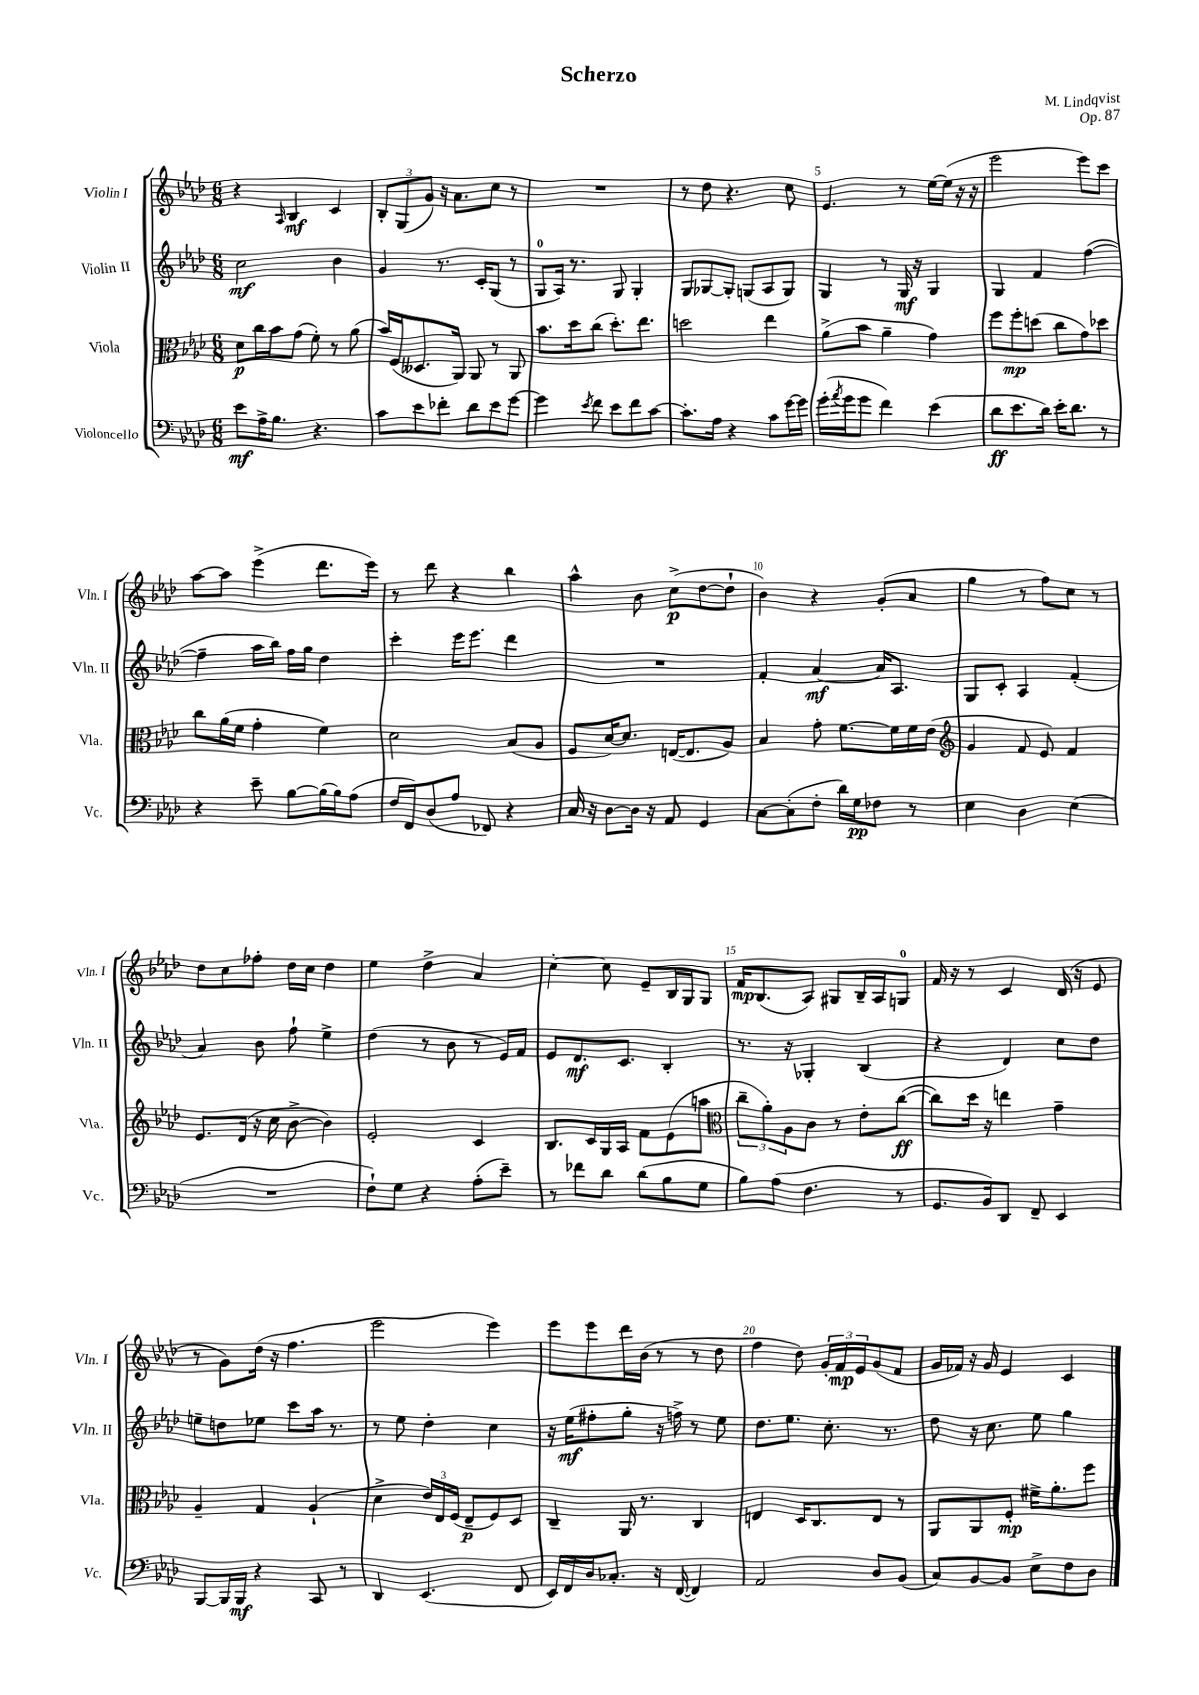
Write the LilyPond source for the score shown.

\header { title = "Scherzo" composer = "M. Lindqvist" opus = "Op. 87" }
<<
\new StaffGroup <<
\new Staff = "s0" \with { instrumentName = "Violin I" shortInstrumentName = "Vln. I" } {
    \clef treble \key aes \major \numericTimeSignature \time 6/8
    r4 \grace { aes16 } bes4\mf c'4 |
    \tuplet 3/2 { bes8-. g8( g'8) } r16 aes'8. c''8 r8 |
    R2. |
    r8 des''8 r4. c''8 |
    ees'4. r8 ees''16~ ees''16( r16 r16 |
    ees'''2 ees'''8) c'''8 |
    aes''8~ aes''8 ees'''4->( des'''8. ees'''16) |
    r8 des'''8 r4 bes''4 |
    aes''4-^ bes'8 c''8->\p( des''8~ des''8-! |
    bes'4) r4 g'8-.( aes'8 |
    g''4 r8 f''8) c''8 r8 |
    des''8 c''8 fes''8-. des''16 c''16 des''4 |
    ees''4 des''4-> aes'4 |
    c''4~-. c''8 ees'8-- bes16 g16 g8 |
    f'16\mp bes8.( aes8) gis8 bes16-- aes16 g8-0 |
    f'16 r16 r8 c'4 des'16( r16 ees'8 |
    r8 g'8) des''16( r16 f''4. |
    ees'''2 ees'''4) |
    ees'''8 ees'''8 des'''16 bes'16( r8 r8 des''8 |
    f''4 des''8) \tuplet 3/2 { g'16-. f'16\mp ees'16 } g'8( f'8 |
    g'16 fes'16) r16 g'16 ees'4 c'4 \bar "|." |
}
\new Staff = "s1" \with { instrumentName = "Violin II" shortInstrumentName = "Vln. II" } {
    \clef treble \key aes \major \numericTimeSignature \time 6/8
    c''2\mf bes'4 |
    g'4 r8. c'16-. g8( r8 |
    g8-0 aes16) r8. g8 g4-. |
    g8 ges8~ ges8-. g8( aes8 g8) |
    g4 r8 g16\mf r16 g4 |
    g4 f'4 f''4~( |
    f''4-- aes''16 bes''16) f''16 g''16 des''4 |
    c'''4-. ees'''16 ees'''8. des'''4 |
    R2. |
    f'4-. aes'4~\mf aes'16 aes8. |
    g8 c'8-. aes4 f'4-.( |
    aes'4) bes'8 f''8-! ees''4-> |
    des''4( r8 bes'8 r8 ees'16) f'16 |
    ees'8 des'8.\mf c'8. bes4-. |
    r8. r16 ges4-. bes4( |
    r4 des'4) c''8 des''8 |
    e''8-- d''8 ees''8 c'''8 aes''16 r8. |
    r8 ees''8 des''4-. c''4 |
    r16 ees''16\mf( fis''8-. g''8-. r16 f''16->) r8 ees''8 |
    des''8. ees''8. c''8.-. r8. |
    des''8 r16 c''8. ees''8 g''4 \bar "|." |
}
\new Staff = "s2" \with { instrumentName = "Viola" shortInstrumentName = "Vla." } {
    \clef alto \key aes \major \numericTimeSignature \time 6/8
    des'8\p c''16 bes'16 g'8( f'8-.) r8 aes'8( |
    bes'16) f16( deses8. aes,16) aes,8 r8 aes,8 |
    bes'8. des''16 c''8( des''8.-.) ees''8. |
    d''2 ees''4 |
    aes'8->( bes'8 aes'4-- g'4) |
    f''8 f''8-.\mp d''8( c''8 g'8) des''8 |
    c''8 aes'16( f'16 g'4-. f'4) |
    des'2 bes8( aes8 |
    f8 des'16~) des'8. e16~( e8. aes8) |
    bes4 g'8-. f'8.~ f'16 f'16 ees'16( |
    \clef treble g'4 f'8 ees'8) f'4 |
    ees'8. des'16( r16 c''16 bes'8~-> bes'4) |
    ees'2-. c'4 |
    bes8. c'16 g16 aes16 f'8 ees'8( a''8 |
    \clef alto \tuplet 3/2 { c''8-- aes'8-.) aes8 } c'8 r8 ees'8-. c''8~\ff( |
    c''8) des''16 r16 e''4 g'4-- |
    aes4-- g4 aes4-!( |
    des'4-> \tuplet 3/2 { ees'16) ees16 f16( } ees8--\p f8) des8 |
    c4-- aes,16 r8. c4 |
    e4 des16 c8. e8 r8 |
    aes,8 aes,8 f8-.\mp fis'16-> aes'8.-. f''8 \bar "|." |
}
\new Staff = "s3" \with { instrumentName = "Violoncello" shortInstrumentName = "Vc." } {
    \clef bass \key aes \major \numericTimeSignature \time 6/8
    ees'8\mf aes16-> bes8. r4. |
    c'8 ees'8 fes'8-. des'8 ees'8 g'8~ |
    g'4 \acciaccatura { ees'8 } f'8 ees'8 f'8 c'8~ |
    c'8.-. aes16 r4 c'8 g'16~ g'16 |
    g'16-.( \acciaccatura { aes'8 } g'16 g'8 f'4) ees'4( |
    des'8\ff ees'8. des'16) ees'16-. des'8. r8 |
    r4 ees'8-- bes8~ bes16( bes16) aes8( |
    f16 f,16) des8( aes8 fes,8) r4 |
    c16 r16 des8~ des16 r16 aes,8 g,4 |
    c8~ c8-.( f8-. des'16) g16\pp fes8 r8 |
    ees4 des4 ees4( |
    R2. |
    f8-!) g8 r4 aes8-.( ees'8--) |
    r8 fes'8 des'8 des'8( bes8 g8 |
    bes8) aes8( f4. r8 |
    g,8. bes,16) des,8 f,8-- ees,4 |
    bes,,8~ bes,,16 bes,,16\mf r4 c,8 r8 |
    des,4 ees,4.( f,8 |
    ees,16) f,16 des16 ces8.-. r16 f,16~( f,4) |
    aes,2 des8 bes,8( |
    c8) bes,8~ bes,8 ees8-> f8 des8 \bar "|." |
}
>>
>>
\layout { \context { \Score \override BarNumber.break-visibility = ##(#f #t #t) barNumberVisibility = #(every-nth-bar-number-visible 5) } }
